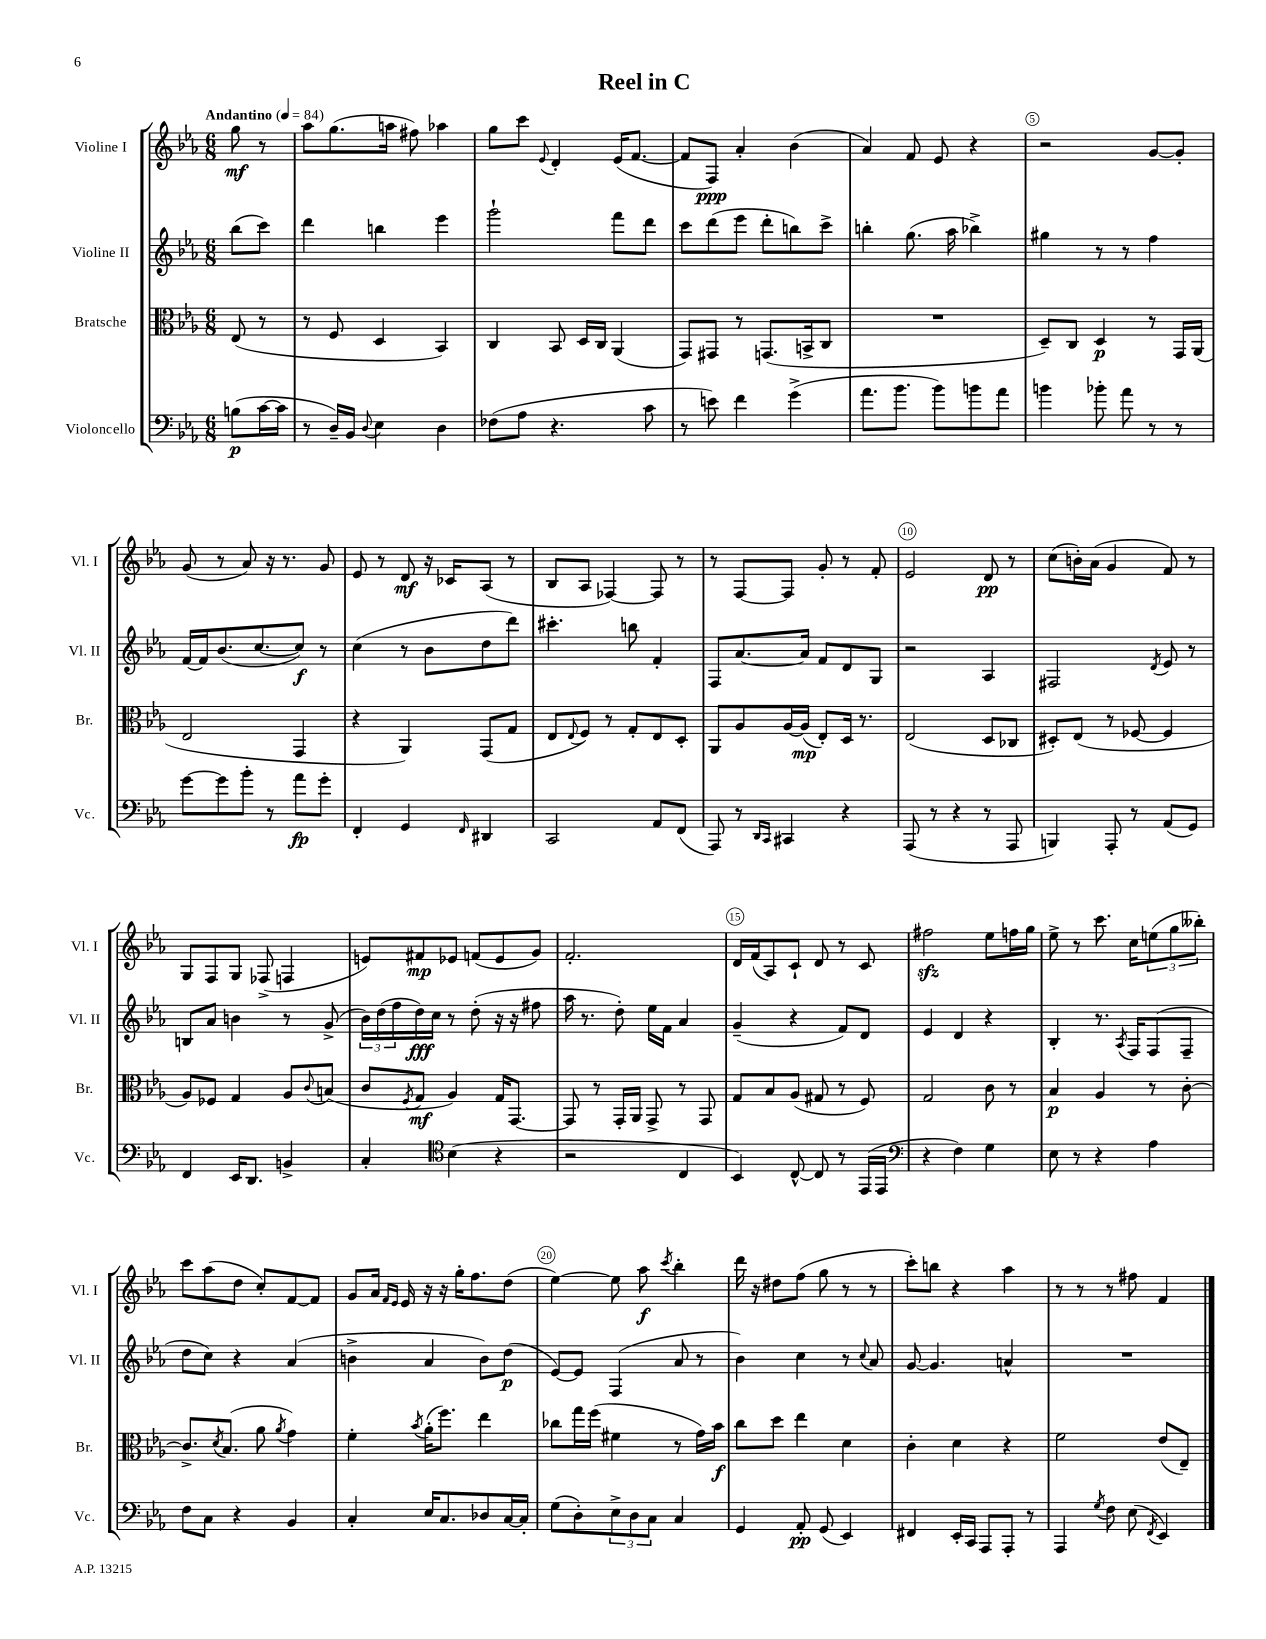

**kern	**kern	**kern	**kern
*staff4	*staff3	*staff2	*staff1
*clefF4	*clefC3	*clefG2	*clefG2
*k[b-e-a-]	*k[b-e-a-]	*k[b-e-a-]	*k[b-e-a-]
*M6/8	*M6/8	*M6/8	*M6/8
*MM84	*MM84	*MM84	*MM84
(8B	(8E-	(8bb-	8gg
[16c	8r	8ccc)	8r
16c]	.	.	.
=	=	=	=
8r	8r	4ddd	8aa-
16D~)	8F	.	(8.gg
16BB-	.	.	.
8qqD	.	.	.
4E-	4D	4bb	.
.	.	.	16aa
.	.	.	8ff#)
4D	4BB-)	4eee-	4aa-
=	=	=	=
(8F-	4C	2ggg`	8gg
8A-	.	.	8ccc
.	.	.	8qqe-
4.r	8BB-	.	4d'
.	16D	.	.
.	16C	.	.
.	(4AA-	8fff	(16e-
.	.	.	[8.f
8c	.	8ddd	.
=	=	=	=
8r	8GG)	8ccc	8f]
8e)	8GG#	(8ddd	8F)
4f	8r	8eee-	4a-'
.	(8.GG	8ddd'	.
(4g^	.	8bb)	(4b-
.	16BB^	.	.
.	8C	8ccc^	.
=	=	=	=
8.a-	2.r	4bb'	4a-)
8.b-	.	.	.
.	.	(8.gg	8f
8b-)	.	.	8e-
.	.	16aa-	.
8b	.	4bb-^)	4r
8a-	.	.	.
=	=	=	=
4b	8D~)	4gg#	2r
.	8C	.	.
8b-'	4D	8r	.
8a-	.	8r	.
8r	8r	4ff	[8g
8r	16GG	.	8g']
.	(16AA-	.	.
=	=	=	=
[8g	2E-	[16f	(8g
.	.	16f]	.
8g]	.	(8.b-	8r
8b-'	.	.	8a-)
.	.	[8.cc	.
8r	.	.	16r
.	.	.	8.r
8a-	4GG	8cc])	.
8g'	.	8r	8g
=	=	=	=
4FF'	4r	(4cc	8e-
.	.	.	8r
4GG	4AA-)	8r	8d
.	.	8b-	16r
.	.	.	16c-
16qqFF	.	.	.
4DD#	(8GG	8dd	(8A-
.	8G	8ddd)	8r
=	=	=	=
2CC	8E-	4.ccc#'	8B-
.	8qqE-	.	.
.	8F)	.	8A-
.	8r	.	[4F-)
.	8G'	8bb	.
8AA-	8E-	4f'	8F-]
(8FF	8D'	.	8r
=	=	=	=
8AAA-)	8AA-	8F	8r
8r	8A-	[8.a-	[8F
16qqDD	.	.	.
16qqCC	.	.	.
4CC#	[16A-	.	8F]
.	(16A-]	16a-]	.
.	8E-')	8f	8g'
4r	16D	8d	8r
.	8.r	.	.
.	.	8G	8f'
=	=	=	=
(8AAA-	(2E-	2r	2e-
8r	.	.	.
4r	.	.	.
8r	8D	4A-	8d
8AAA-	8C-	.	8r
=	=	=	=
4BBB)	8D#')	2F#	(8cc
.	(8E-	.	16b')
.	.	.	(16a-
8AAA-'	8r	.	4g
8r	[8F-	.	.
.	.	8qd	.
(8AA-	4F-]	8e-	8f)
8GG)	.	8r	8r
=	=	=	=
4FF	8A-)	8B	8G
.	8F-	8a-	8F
16EE-	4G	4b	8G
8.DD	.	.	.
.	.	.	(8F-^
4BB^	8A-	8r	4F
.	8qqc	.	.
.	(8B	(8g^	.
=	=	=	=
4C'	8c	24b-)	8e)
.	.	(24dd	.
.	.	24ff	.
.	8qF	.	.
.	8G	16dd)	8f#
.	.	16cc	.
*clefC4	*	*	*
(4B-	4A-)	8r	8e-
.	.	(8dd'	(8f
4r	16G	16r	8e-
.	[8.GG	16r	.
.	.	8ff#	8g)
=	=	=	=
2r	8GG]	16aa-	2.f'
.	.	8.r	.
.	8r	.	.
.	16GG'	8dd')	.
.	16AA-	.	.
.	8GG^	16ee-	.
.	.	16f	.
4C	8r	4a-	.
.	8GG	.	.
=	=	=	=
4BB-)	8G	(4g~	16d
.	.	.	(16f
.	8B-	.	8A-)
[8C^^	(8A-	4r	8c`
8C]	8G#	.	8d
8r	8r	8f)	8r
(16EE-	8F)	8d	8c
16EE-	.	.	.
=	=	=	=
*clefF4	*	*	*
4r	2G	4e-	2ff#
4F)	.	4d	.
4G	8c	4r	8ee-
.	8r	.	16ff
.	.	.	16gg
=	=	=	=
8E-	4B-	4B-'	8ee-^
8r	.	.	8r
4r	4A-	8.r	8.ccc
.	.	8qA-	.
.	.	16F	16cc
4A-	8r	(8F	(12ee
.	.	.	12gg
.	[8c'	8F~	.
.	.	.	12bb--')
=	=	=	=
8F	8.c^]	8dd	8ccc
8C	.	8cc)	(8aa-
.	8qd	.	.
.	(8.B-	.	.
4r	.	4r	8dd
.	8a-	.	8cc')
.	8qa-	.	.
4BB-	4g)	(4a-	[8f
.	.	.	8f]
=	=	=	=
4C'	4f'	4b^	8g
.	.	.	16a-
.	.	.	16qqf
.	.	.	16qqe-
.	.	.	16e-
.	8qb-	.	.
16E-	(16a-'	4a-	16r
8.C	8.ff)	.	16r
.	.	.	16gg'
.	.	.	8.ff
8D-	4ee-	8b)	.
[16C	.	(8dd	(8dd
16C']	.	.	.
=	=	=	=
(8G	8cc-	[8e-)	[4ee-)
8D')	16gg	8e-]	.
.	(16ff	.	.
12E-^	4f#	(4F	8ee-]
12D	.	.	.
.	.	.	8aa-
12C	.	.	.
.	.	.	8qccc
4C	8r	8a-	4bb-'
.	16g)	8r	.
.	16b-	.	.
=	=	=	=
4GG	8cc	4b-)	16ddd
.	.	.	16r
.	8dd	.	8dd#
8AA-'	4ee-	4cc	(8ff
(8GG	.	.	8gg
4EE-)	4d	8r	8r
.	.	8qqcc	.
.	.	8a-	8r
=	=	=	=
4FF#	4c'	[8g	8ccc')
.	.	4.g]	8bb
16EE-'	4d	.	4r
16CC	.	.	.
8AAA-	.	.	.
8AAA-'	4r	4a^^	4aa-
8r	.	.	.
=	=	=	=
4AAA-	2f	2.r	8r
.	.	.	8r
8qG	.	.	.
8F	.	.	8r
(8E-	.	.	8ff#
8qFF	.	.	.
4EE-)	(8e-	.	4f
.	8E-~)	.	.
==	==	==	==
*-	*-	*-	*-
